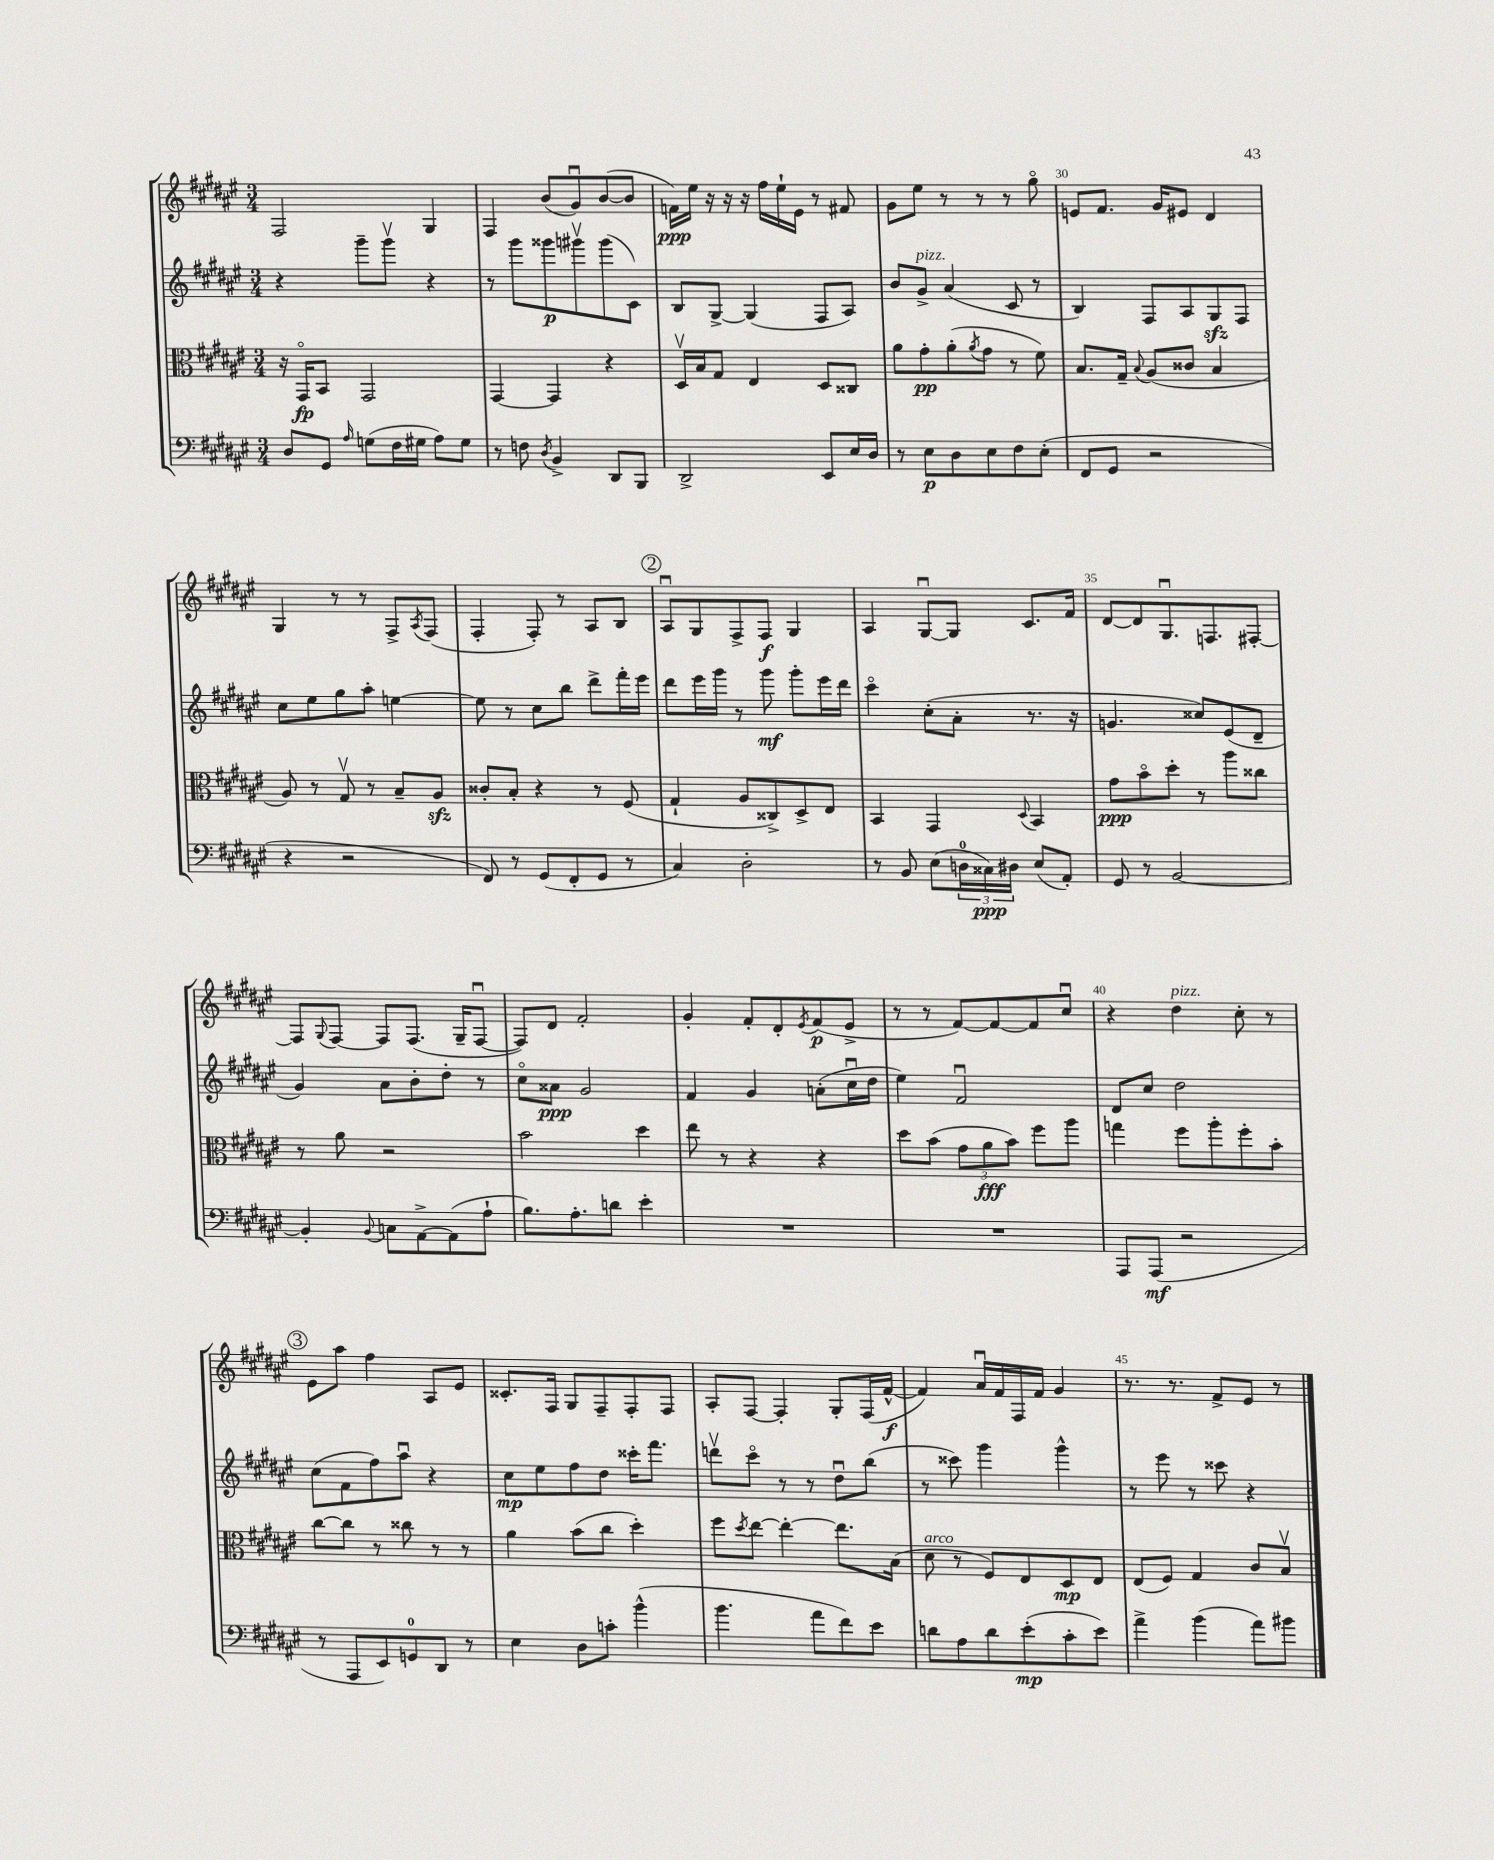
<<
\new StaffGroup <<
\new Staff = "s0" {
    \clef treble \key fis \major \numericTimeSignature \time 3/4
    fis2 gis4 |
    fis4 b'8( gis'8\downbow) b'8~( b'8 |
    f'16\ppp) eis''16 r16 r16 r16 fis''16 eis''16-! eis'16 r8 fis'8 |
    gis'8 eis''8 r8 r8 r8 gis''8\flageolet |
    e'8 fis'8. gis'16 eis'8 dis'4 |
    gis4 r8 r8 fis8-> \acciaccatura { ais8 } fis8( |
    fis4-. fis8-.) r8 ais8 b8 |
    \mark \markup { \circle "2" } ais8\downbow gis8 fis8-> fis8\f gis4 |
    ais4 gis8~\downbow gis8 cis'8. fis'16 |
    dis'8~ dis'8 gis8.\downbow f8. fis8~-. |
    fis8 \appoggiatura { gis8 } fis8~ fis8 fis8.( gis16-- fis8~\downbow |
    fis8) dis'8 fis'2-. |
    gis'4-. fis'8-. dis'8-. \acciaccatura { eis'8 } fis'8\p( eis'8-> |
    r8 r8 fis'8~) fis'8~ fis'8 cis''8\downbow |
    r4 dis''4^\markup { \italic "pizz." } cis''8-. r8 |
    \mark \markup { \circle "3" } eis'8 ais''8 fis''4 ais8 eis'8 |
    cisis'8.-. fis16 gis8 fis8-- fis8-. fis8 |
    ais8-. fis8~ fis4-. gis8-. fis16( fis'16~-^\f |
    fis'4) ais'16\downbow fis'16 fis16 fis'16 gis'4 |
    r8. r8. fis'8-> eis'8 r8 \bar "|." |
}
\new Staff = "s1" {
    \clef treble \key fis \major \numericTimeSignature \time 3/4
    r4 gis'''8-- gis'''8\upbow r4 |
    r8 gis'''8 gisis'''8\p gis'''8\upbow gis'''8( cis'8) |
    b8 gis8~-> gis4( fis8 ais8) |
    b'8 gis'8->^\markup { \italic "pizz." } ais'4( cis'8 r8 |
    b4) fis8 ais8 gis8\sfz fis8 |
    cis''8 eis''8 gis''8 ais''8-. e''4~ |
    e''8 r8 cis''8 b''8 dis'''8-> fis'''16-. eis'''16 |
    \mark \markup { \circle "2" } dis'''8 eis'''16 gis'''16 r8 gis'''8\mf gis'''8-. eis'''16 dis'''16 |
    cis'''4\flageolet cis''8-.( ais'8-. r8. r16 |
    g'4. cisis''8) eis'8( dis'8-- |
    gis'4) ais'8 b'8-. dis''8-. r8 |
    cis''8\flageolet aisis'8\ppp gis'2 |
    fis'4 gis'4 a'8-.( cis''16\downbow dis''16 |
    eis''4) fis'2\downbow |
    dis'8 cis''8 dis''2 |
    \mark \markup { \circle "3" } cis''8( fis'8 fis''8) ais''8\downbow r4 |
    cis''8\mp eis''8 fis''8 dis''8 cisis'''16-. fis'''8. |
    d'''8\upbow cis'''8\flageolet r8 r8 dis''8\downbow b''8( |
    r8 cisis'''8) gis'''4 gis'''4-^ |
    r8 eis'''8 r8 cisis'''8 r4 \bar "|." |
}
\new Staff = "s2" {
    \clef alto \key fis \major \numericTimeSignature \time 3/4
    r16 gis,16\flageolet\fp b,8 gis,2 |
    gis,4~ gis,4 r4 |
    dis16\upbow b16 gis8 eis4 dis8 cisis8 |
    ais'8 gis'8-.\pp ais'8-.( \acciaccatura { ais'8 } gis'8 r8 fis'8) |
    b8. gis16-- \appoggiatura { b8 } ais8( cisis'8 b4 |
    ais8) r8 gis8\upbow r8 b8-- ais8\sfz |
    cisis'8-. b8-. r4 r8 fis8( |
    \mark \markup { \circle "2" } gis4-! ais8 cisis8->) dis8-> eis8 |
    b,4 gis,4 \appoggiatura { dis8 } b,4 |
    gis'8\ppp b'8\flageolet dis''8-. r8 ais''8 cisis''8 |
    r8 ais'8 r2 |
    b'2 dis''4 |
    eis''8 r8 r4 r4 |
    dis''8 b'8( \tuplet 3/2 { gis'8 ais'8\fff b'8) } fis''8 ais''8 |
    g''4 fis''8 ais''8-. fis''8-. b'8-. |
    \mark \markup { \circle "3" } cis''8~ cis''8 r8 cisis''8 r8 r8 |
    ais'4 b'8( cis''8 dis''4-.) |
    fis''8 \acciaccatura { dis''8 } eis''8~ eis''4~-. eis''8. b16( |
    dis'8^\markup { \italic "arco" } r8 fis8) eis8 dis8\mp eis8 |
    eis8( fis8) gis4 cis'8 b8\upbow \bar "|." |
}
\new Staff = "s3" {
    \clef bass \key fis \major \numericTimeSignature \time 3/4
    dis8 gis,8 \grace { ais16 } g8( fis16 gis16 ais8) gis8 |
    r8 f8 \acciaccatura { dis8 } b,4-> dis,8 b,,8 |
    dis,2-> eis,8 eis16 dis16 |
    r8 eis8\p dis8 eis8 fis8 eis8-.( |
    fis,8 gis,8 r2 |
    r4 r2 |
    fis,8) r8 gis,8( fis,8-. gis,8 r8 |
    \mark \markup { \circle "2" } cis4) dis2-. |
    r8 b,8 eis8( \tuplet 3/2 { d16-0 cisis16\ppp) dis16 } eis8( ais,8-.) |
    gis,8 r8 b,2~ |
    b,4-. \appoggiatura { b,8 } c8 ais,8~-> ais,8( ais8-! |
    b8.) ais8.-. d'8 eis'4-. |
    R2. |
    R2. |
    ais,,8 ais,,8\mf( r2 |
    \mark \markup { \circle "3" } r8 ais,,8 eis,8) g,8-0 dis,8 r8 |
    eis4 dis8 c'8-. b'4-^( |
    b'4. ais'8 fis'8) eis'8 |
    d'8 ais8 d'8 eis'8-.\mp( cis'8-. eis'8) |
    ais'4-> b'4( ais'8) bis'8 \bar "|." |
}
>>
>>
\layout { \context { \Score currentBarNumber = #26 \override BarNumber.break-visibility = ##(#f #t #t) barNumberVisibility = #(every-nth-bar-number-visible 5) } }
